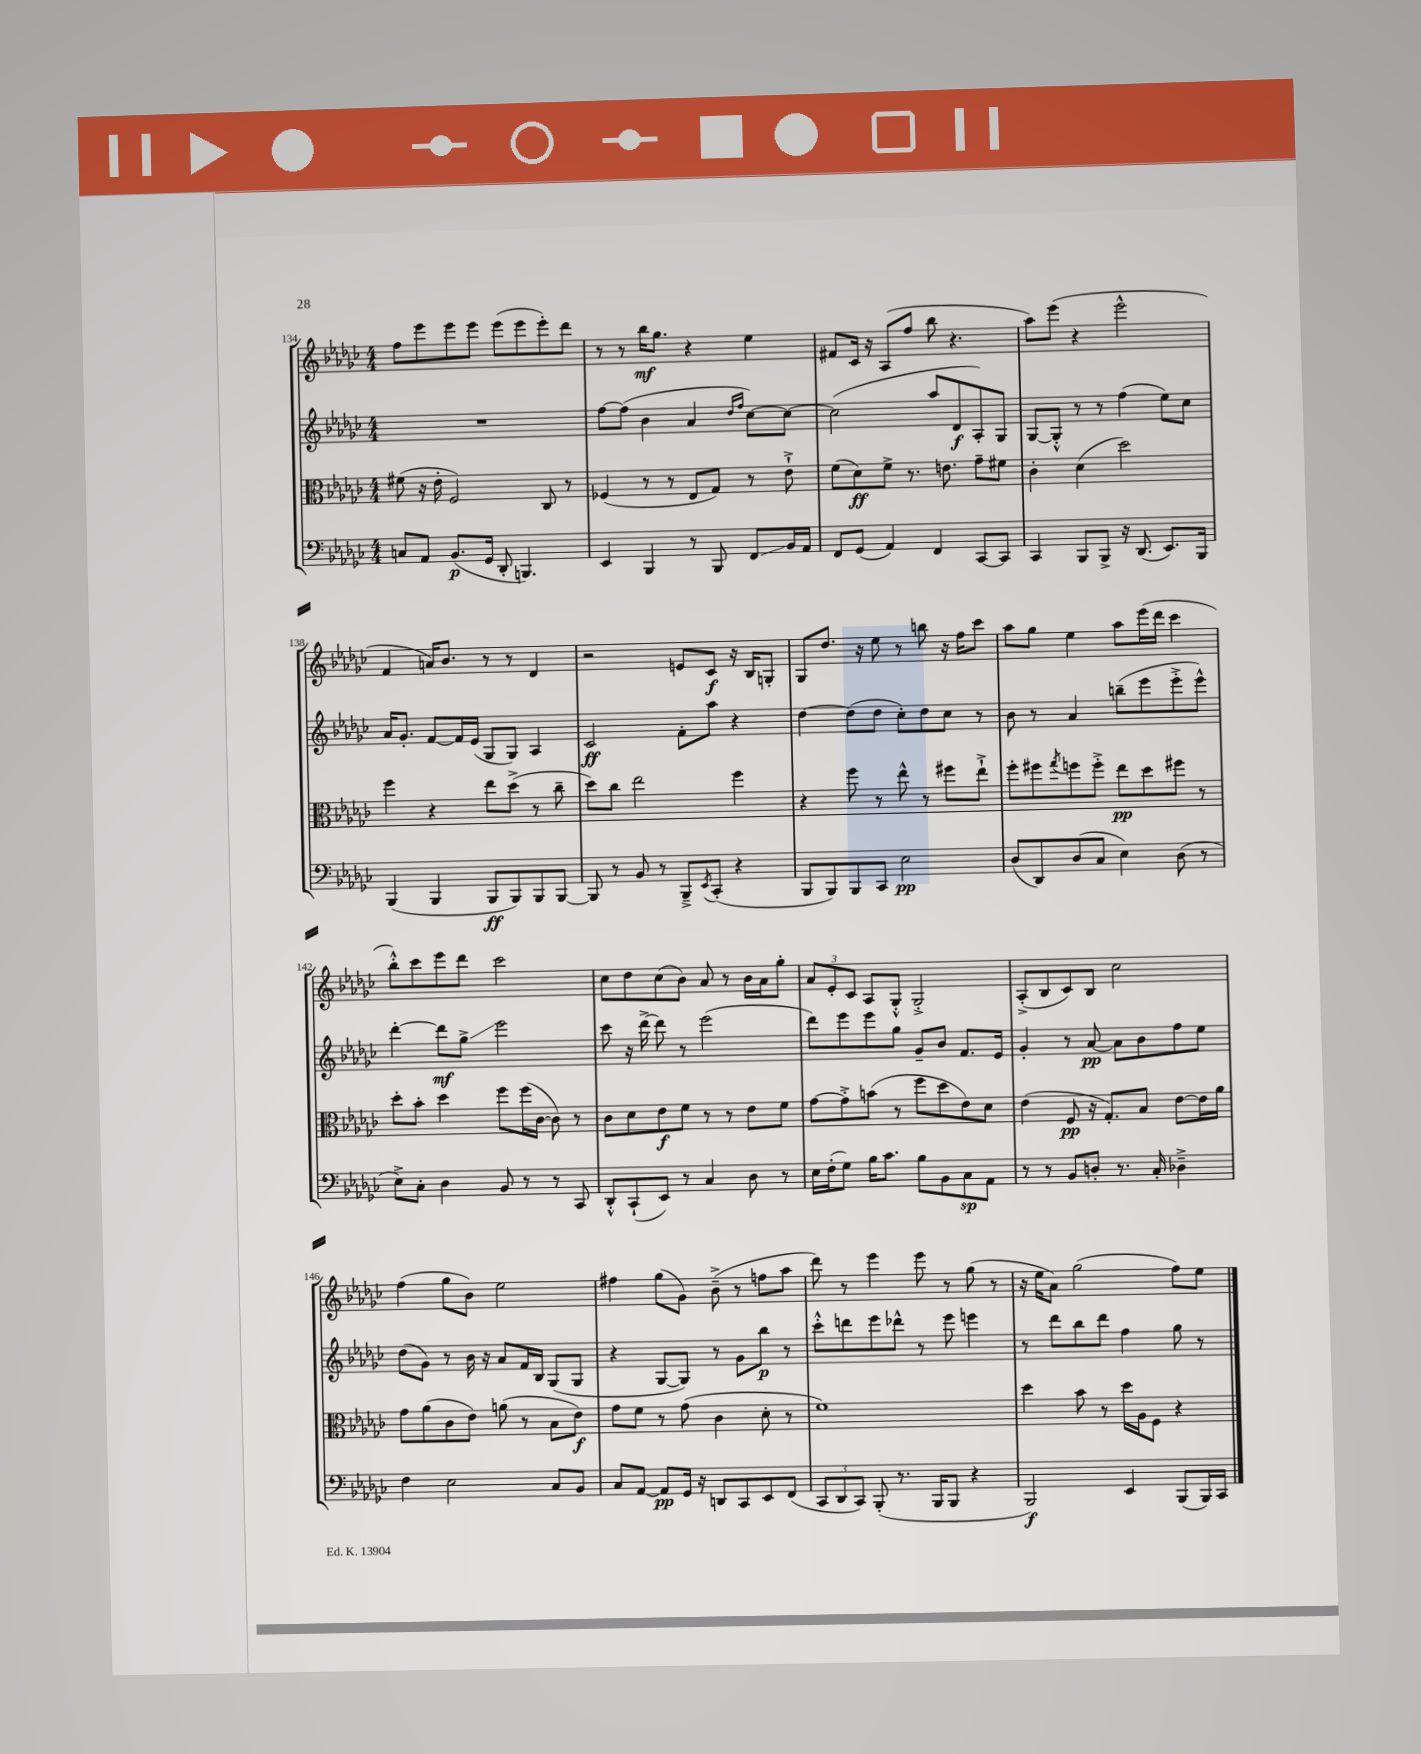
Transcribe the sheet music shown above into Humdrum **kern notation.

**kern	**kern	**kern	**kern
*staff4	*staff3	*staff2	*staff1
*clefF4	*clefC3	*clefG2	*clefG2
*k[b-e-a-d-g-c-]	*k[b-e-a-d-g-c-]	*k[b-e-a-d-g-c-]	*k[b-e-a-d-g-c-]
*M4/4	*M4/4	*M4/4	*M4/4
8C	(8f#	1r	8ff
8AA-	16r	.	8eee-
.	16e-'	.	.
(8.BB-	2F)	.	8eee-
.	.	.	8eee-
16GG-	.	.	.
8DD-'	.	.	(8eee-
4.BBB)	.	.	8eee-
.	8C-	.	8eee-')
.	8r	.	8ddd-
=	=	=	=
4EE-	(4F-	[8ff	8r
.	.	(8ff]	8r
4BBB-	8r	4b-	16bb-
.	.	.	8.gg-
.	8r	.	.
8r	8E-	4a-	4r
8BBB-	8G-)	.	.
.	.	16qqdd-	.
.	.	16qqff	.
8FF	8r	[8cc-)	4ee-
16BB-	8e-`^	8cc-_	.
16AA-	.	.	.
=	=	=	=
8FF	(8f	(2cc-]	8f#
(8GG-	8d-)	.	16c-
.	.	.	16r
4AA-)	8f^	.	(8A-
.	8.r	.	8ff
4FF	.	8aa-	8bb-
.	8.e	.	.
.	.	8d-	4.r
[8CC-	8g-~	8A-')	.
8CC-]	8f#	8G-	.
=	=	=	=
4CC-	4c-'	[8G-	8aa-)
.	.	8G-'^^]	(8eee-
8BBB-	(4d-	8r	4r
8BBB-^	.	8r	.
16r	2dd-)	(4ff	2eee-^^
(8.DD-	.	.	.
8.EE-)	.	8ee-)	.
.	.	8cc-	.
16BBB-	.	.	.
=	=	=	=
(4BBB-	4ff	16a-	4f
.	.	8.g-'	.
4BBB-	4r	[8f	16a)
.	.	.	8.b-
.	.	16f]	.
.	.	(16e-	.
8BBB-	8ee-	8G-	8r
8BBB-)	(8dd-^	8G-)	8r
8BBB-	8r	4A-	4d-
[8BBB-	8cc-~	.	.
=	=	=	=
8BBB-]	8dd-)	2c-	2r
8r	8cc-	.	.
8BB-	2ee-	.	.
8r	.	.	.
8BBB-~^	.	8f'	8e
8qEE-	.	.	.
(8CC-'	.	8aa-	8c-
4r	4ff	4r	16r
.	.	.	16B-
.	.	.	8G'
=	=	=	=
8BBB-	4r	[4dd-	8G-
8BBB-)	.	.	8.dd-
8BBB-	8ff	(8dd-]	.
.	.	.	16r
8CC-	8r	8dd-	8ee-
2E-	8ee-^^	8cc-')	8r
.	8r	8dd-	8bb
.	8ff#	8cc-	16r
.	.	.	16ff
.	8ee-`^	8r	8ccc-
=	=	=	=
(8D-	8ff'	8b-	8aa-
8DD-)	8ff#	8r	8gg-
.	8qgg-	.	.
(8D-	8ff	4a-	4ee-
8C-	8ff'^	.	.
4E-)	8ee-	(8bb~	8aa-
.	8dd-	8eee-	(16eee-
.	.	.	16ddd-
(8D-	8ff#	8eee-'^	4ccc-
8r	8r	8eee-^^)	.
=	=	=	=
8E-^)	8dd-'	[4ddd-'	8bb-'^^)
8C-'	8b-'	.	8ccc-
4D-	4dd-	8ddd-]	8eee-
.	.	8gg-^	8ddd-
8BB-	8ff	2eee-	2ccc-
8r	(16ff	.	.
.	[16c-	.	.
8r	8c-])	.	.
8CC-	8r	.	.
=	=	=	=
8DD-'^^	8c-	8ccc-	8cc-
(8CC-`	8d-	16r	8dd-
.	.	[16ddd-^	.
8EE-)	8e-	8ddd-]	(8cc-
8r	8f	8r	8b-)
4C-	8r	(2eee-	8a-
.	8r	.	8r
8D-	8e-	.	16b-
.	.	.	16a-
8r	8f	.	8gg-'
=	=	=	=
16E-	[8g-	8ddd-)	12a-
(16F'	.	.	.
.	.	.	12e-'
8G-)	8g-'^]	8eee-	.
.	.	.	12c-
16B-	(8b	8eee-	8A-
8.c-	.	.	.
.	8r	8gg-	8G-'^^
8B-	8ff	8g-~	2G-'^
8BB-	8dd-	8b-	.
8C-	8e-)	8.f	.
8AA-	8d-	.	.
.	.	16e-	.
=	=	=	=
8r	(4e-	4g-'	(8A-'^
8r	.	.	8B-
8BB-	8F	8r	8c-)
8D'	16r	[8a-	8B-
.	8.G-')	.	.
8.r	.	8a-]	2cc-
.	8B-	8b-	.
16C-'	.	.	.
4D-~^	[8e-	8ff	.
.	16e-]	8ee-	.
.	16a-	.	.
=	=	=	=
4F	8g-	(8dd-	(4ff
.	(8a-	8g-)	.
2E-	8c-	8r	8gg-
.	8e-)	16b-	8b-)
.	.	16r	.
.	(8a	8a-	2ee-
.	8r	16f	.
.	.	16B-	.
8C-	8B-	(8G-	.
8BB-	8e-)	8G-	.
=	=	=	=
8C-	8g-	4r	4ff#
[8AA-	8f	.	.
8AA-]	8r	[8G-	(8gg-
16GG-	(8g-	8G-])	8g-)
16r	.	.	.
8DD	4c-	8r	(8b-~^
8CC-	.	8g-	8r
8EE-	8d-'	8bb-	8ff
(8FF	8r	8r	8aa-
=	=	=	=
12CC-	1f)	8ccc-'^^	8ddd-)
12DD-	.	.	.
.	.	8ddd	8r
12CC-)	.	.	.
(8BBB-'	.	8eee-	4eee-
8.r	.	8ddd-^^	.
.	.	8r	8eee-
16BBB-	.	.	.
8BBB-	.	8eee-	8r
4r	.	4eee	(8gg-
.	.	.	8r
=	=	=	=
2BBB-)	4dd-	8r	16r
.	.	.	16ee-
.	.	8ddd-	8a-)
.	8b-	8bb-	(2gg-
.	8r	8ddd-	.
4EE-	16dd-	4ff	.
.	16A-	.	.
.	8F	.	.
(8BBB-	4r	8gg-	8ff)
16BBB-)	.	8r	8ee-
16CC-	.	.	.
==	==	==	==
*-	*-	*-	*-
